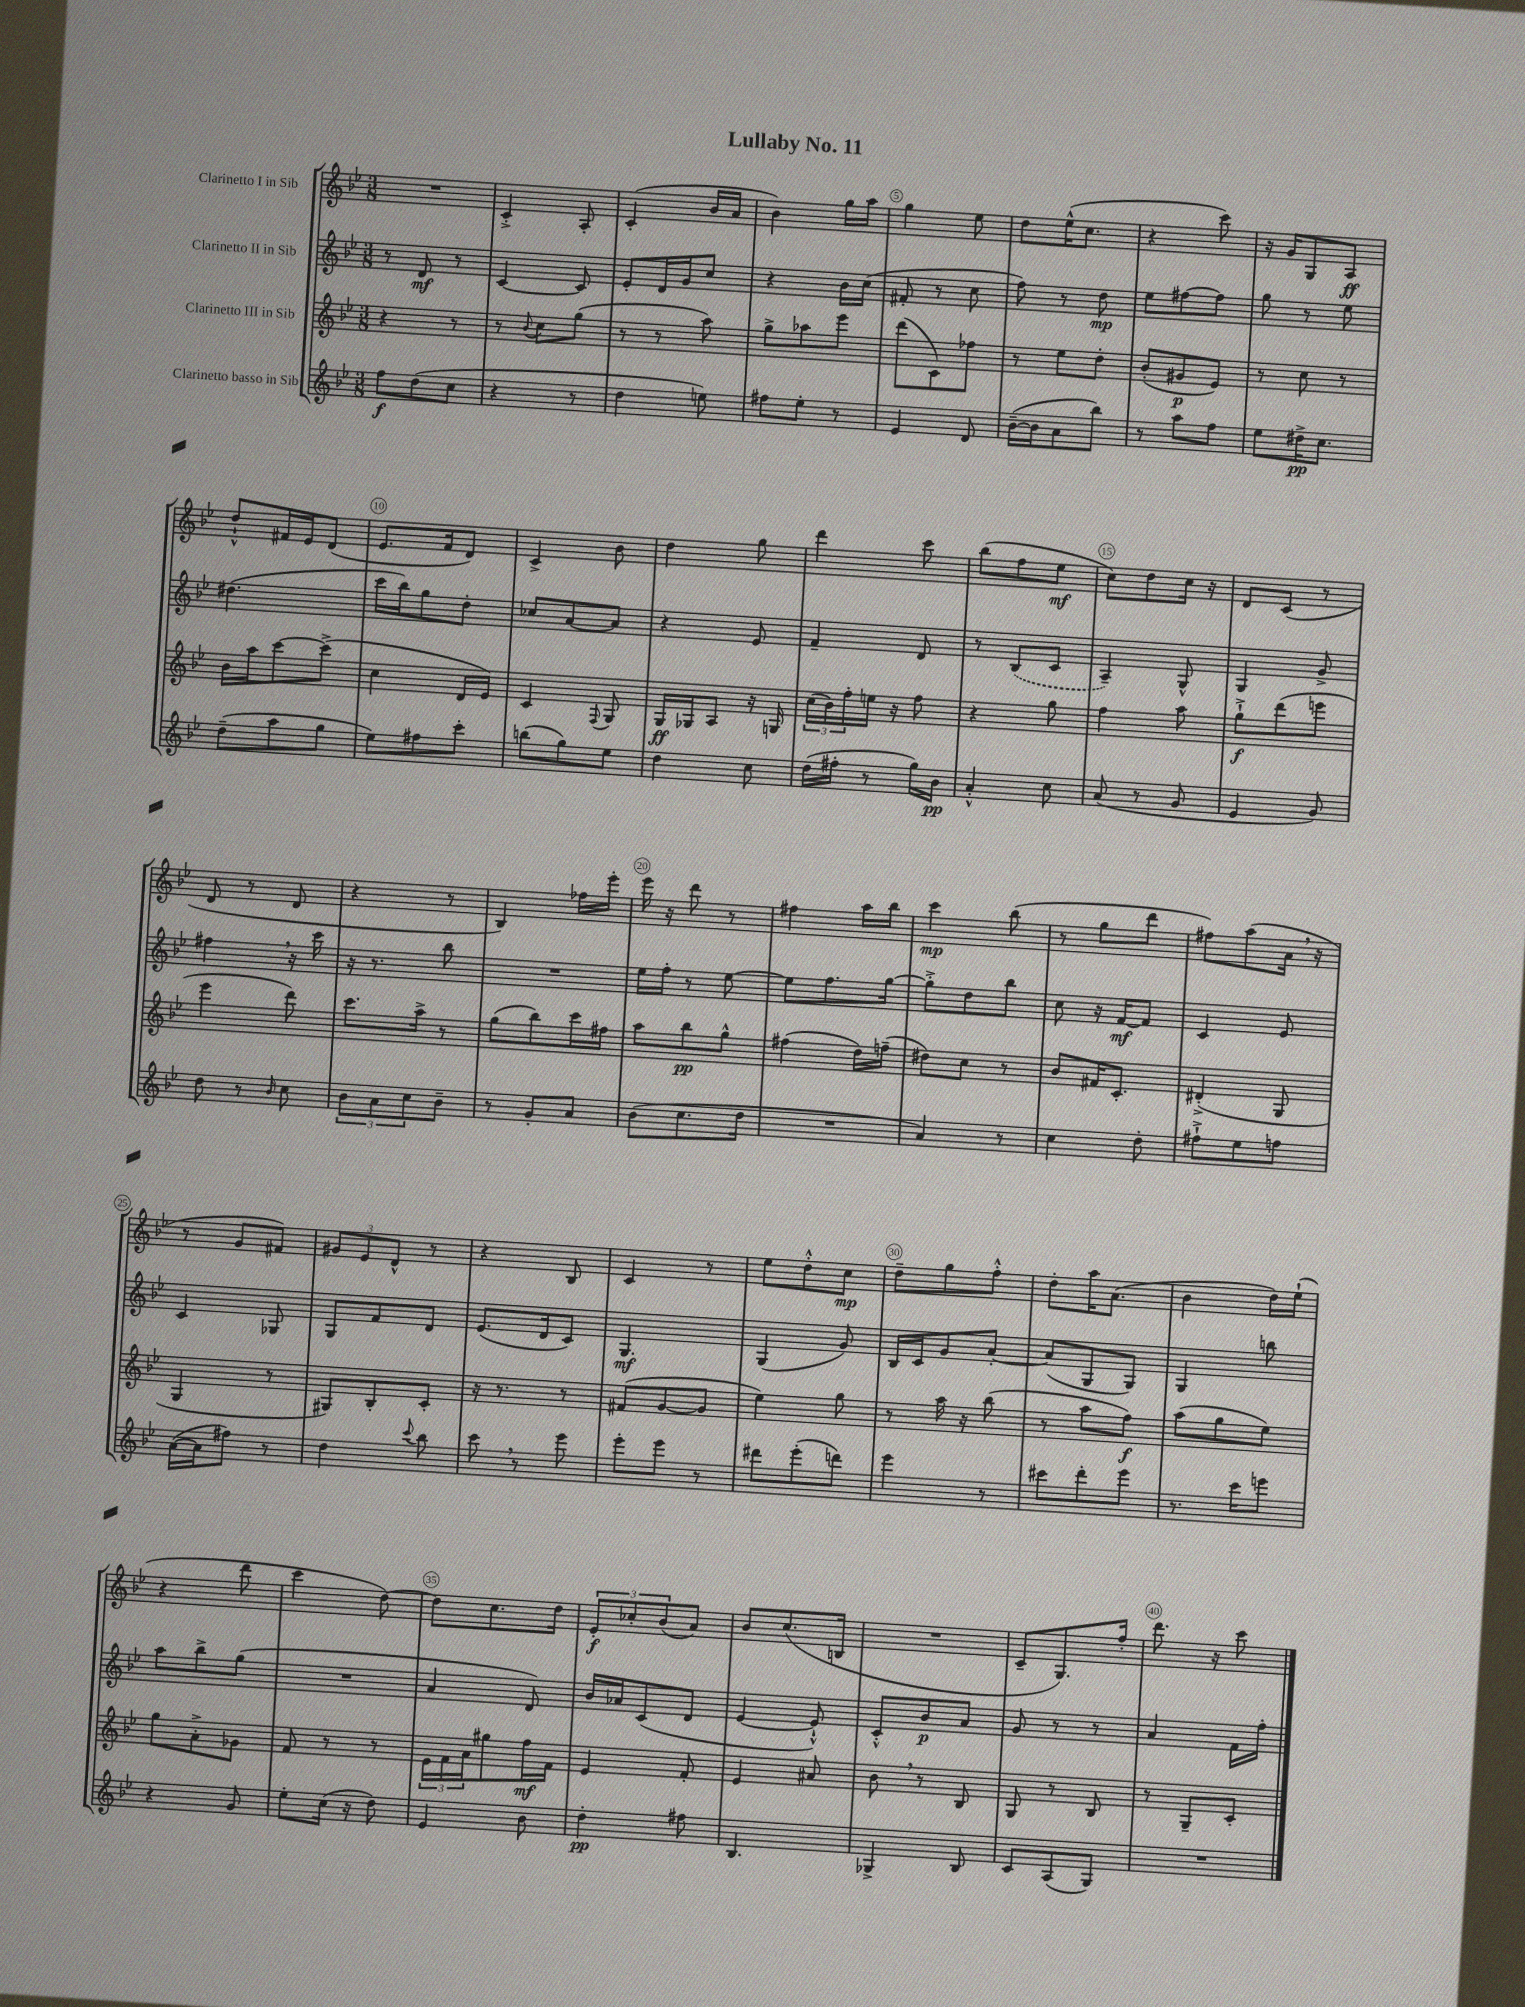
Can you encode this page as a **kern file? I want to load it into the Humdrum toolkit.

**kern	**kern	**kern	**kern
*staff4	*staff3	*staff2	*staff1
*clefG2	*clefG2	*clefG2	*clefG2
*k[b-e-]	*k[b-e-]	*k[b-e-]	*k[b-e-]
*M3/8	*M3/8	*M3/8	*M3/8
8ff	4r	8r	4.r
(8dd	.	8d	.
8cc	8r	8r	.
=	=	=	=
4r	8r	[4c	4c'^
.	8qqb-	.	.
.	8cc	.	.
8r	(8gg	8c]	8A'
=	=	=	=
4dd	8r	8e-'	(4c'
.	8r	16d	.
.	.	16g	.
8ee)	8aa)	8cc	16b-
.	.	.	16a
=	=	=	=
8ff#	8gg^	4r	4b-)
8ee-'	8aa-	.	.
8r	8eee-	16b-	16gg
.	.	(16cc	16aa
=	=	=	=
4e-	(8ddd	8f#'	4gg
.	8c)	8r	.
8d	8ff-	8cc	8ee-
=	=	=	=
([16b-~	8r	8ff)	8dd
16b-]	.	.	.
8a	8ee-	8r	(16ee-^^
.	.	.	8.cc
8bb-)	8dd'	8dd	.
=	=	=	=
8r	(8b-'	8ee-	4r
8aa	8g#	[8ff#	.
8ff	8e-)	8ff#]	8ccc)
=	=	=	=
8ee-	8r	8gg	16r
.	.	.	16g
16dd#^	8cc	8r	8G
8.cc	.	.	.
.	8r	8ee-	8A
=	=	=	=
(8dd~	16b-	(4.dd#	8dd`^^
.	16aa	.	.
8aa	[8ccc	.	16f#
.	.	.	16e-
8gg	(8ccc^]	.	(8d
=	=	=	=
8ee-)	4cc	16ccc	8.e-
.	.	16bb-)	.
8ff#	.	8gg	.
.	.	.	16f
8ccc'	16d	8dd'	8d)
.	16e-)	.	.
=	=	=	=
(8bb	4c	8cc-	4c^
8gg)	.	[8a	.
.	8qqF	.	.
8ee-	8G	8a]	8b-
=	=	=	=
4dd	16G	4r	4dd
.	16G-	.	.
.	8A	.	.
8cc	16r	8e-	8gg
.	16G	.	.
=	=	=	=
(16dd	(24cc	4f~	4ddd
.	24b-)	.	.
16ff#'	.	.	.
.	24ff'	.	.
8r	16ee	.	.
.	16r	.	.
16gg)	8ff	8d	8ccc
16b-	.	.	.
=	=	=	=
4a'^^	4r	8r	(8bb-
.	.	(8B-	8ff
8cc	8gg	8c	8ee-
=	=	=	=
(8a	4ff	4A~)	8cc)
8r	.	.	8dd
8g	8aa	8G^^	16cc
.	.	.	16r
=	=	=	=
4e-	8gg`^	4G	8d
.	(8ddd	.	(8c
8g)	8eee	8g^	8r
=	=	=	=
8dd	4eee-	4ff#	8d
8r	.	.	8r
16qqb-	.	.	.
8cc	8ddd)	16r	8d
.	.	16ccc	.
=	=	=	=
12b-	8.ccc	16r	4r
.	.	8.r	.
12a	.	.	.
12cc	.	.	.
.	16aa^	.	.
8b-~	8r	8bb-	8r
=	=	=	=
8r	(8gg	4.r	4B-)
8g'	8bb-)	.	.
8a	16ccc	.	16ff-
.	16ff#	.	16eee-'
=	=	=	=
(8b-	8aa	16ee-	16eee-
.	.	16ff'	16r
8.cc	8bb-	8r	8ddd
.	8gg^^	[8ee-	8r
16dd	.	.	.
=	=	=	=
4.r	(4ff#	8ee-]	4ff#
.	.	8.ff	.
.	16dd)	.	16aa
.	(16ff~	[16gg	16bb-
=	=	=	=
4a)	8dd#)	8gg'^]	4ccc
.	8cc	8dd	.
8r	8r	8bb-	(8bb-
=	=	=	=
4cc	8b-	8cc	8r
.	16f#	16r	8gg
.	8.c'	[16f	.
8dd'	.	8f]	8ddd
=	=	=	=
8ff#`^	(4d#'^	4c	8ff#)
8ee-	.	.	(8aa
8ff	8G	8e-	16a
.	.	.	16r
=	=	=	=
([16a	4G	4c	8r
16a]	.	.	.
8ff#)	.	.	8g
8r	8r	8G-	8f#)
=	=	=	=
4dd	8G#)	8G	12g#
.	.	.	12e-
.	8B-'	8f	.
.	.	.	12d^^
8qqccc	.	.	.
8bb-	8c'	8d	8r
=	=	=	=
8ccc	16r	(8.e-	4r
.	8.r	.	.
8r	.	.	.
.	.	16d	.
8eee-	8r	8c)	8B-
=	=	=	=
8eee-'	(8f#	4.G	4c
8eee-	[8g	.	.
8r	8g]	.	8r
=	=	=	=
8ddd#	4ee-)	(4G	8ee-
(8eee-'	.	.	8dd'^^
8ddd)	8gg	8g)	8cc
=	=	=	=
4eee-	8r	16B-	8dd~
.	.	16c	.
.	16aa	8g	8gg
.	16r	.	.
8r	(8bb-	[8a'	8ff'^^
=	=	=	=
8ccc#	8r	(8a]	8dd'
8ddd'	8aa	8G	16aa
.	.	.	(8.a
8eee-	8ff)	8G)	.
=	=	=	=
8.r	(8aa	4G	4b-
.	8gg	.	.
16ccc	.	.	.
8eee	8ee-)	8bb	16dd)
.	.	.	(16ee-`
=	=	=	=
4r	8gg	8aa	4r
.	8a'^	8bb-^	.
8g	8g-	(8gg	8ddd
=	=	=	=
8ee-'	8f	4.r	4ccc
(16cc	8r	.	.
16r	.	.	.
8dd)	8r	.	[8dd)
=	=	=	=
4e-	24e-	4a	8dd]
.	24f	.	.
.	24a	.	.
.	8gg#	.	8.cc
8b-	16ff	8d)	.
.	16f	.	16dd
=	=	=	=
4dd'	4e-	16b-	12e-'
.	.	16a-	.
.	.	.	12cc-'
.	.	(8c	.
.	.	.	(12b-
8ff#	8f'	8d	8a)
=	=	=	=
4.B-	4e-	[4e-	8b-
.	.	.	(8.cc
.	8a#	8e-`^^])	.
.	.	.	16B
=	=	=	=
4G-^	8b-	8c'^^	4.r
.	8r	8b-	.
8B-	8B-	8a	.
=	=	=	=
8c	8G	8g	8c~
(8A	8r	8r	8.G)
8G)	8B-	8r	.
.	.	.	16ff'
=	=	=	=
4.r	8r	4a	8.ddd
.	8G~	.	.
.	.	.	16r
.	8c'	16f	8ccc
.	.	16ff'	.
==	==	==	==
*-	*-	*-	*-
